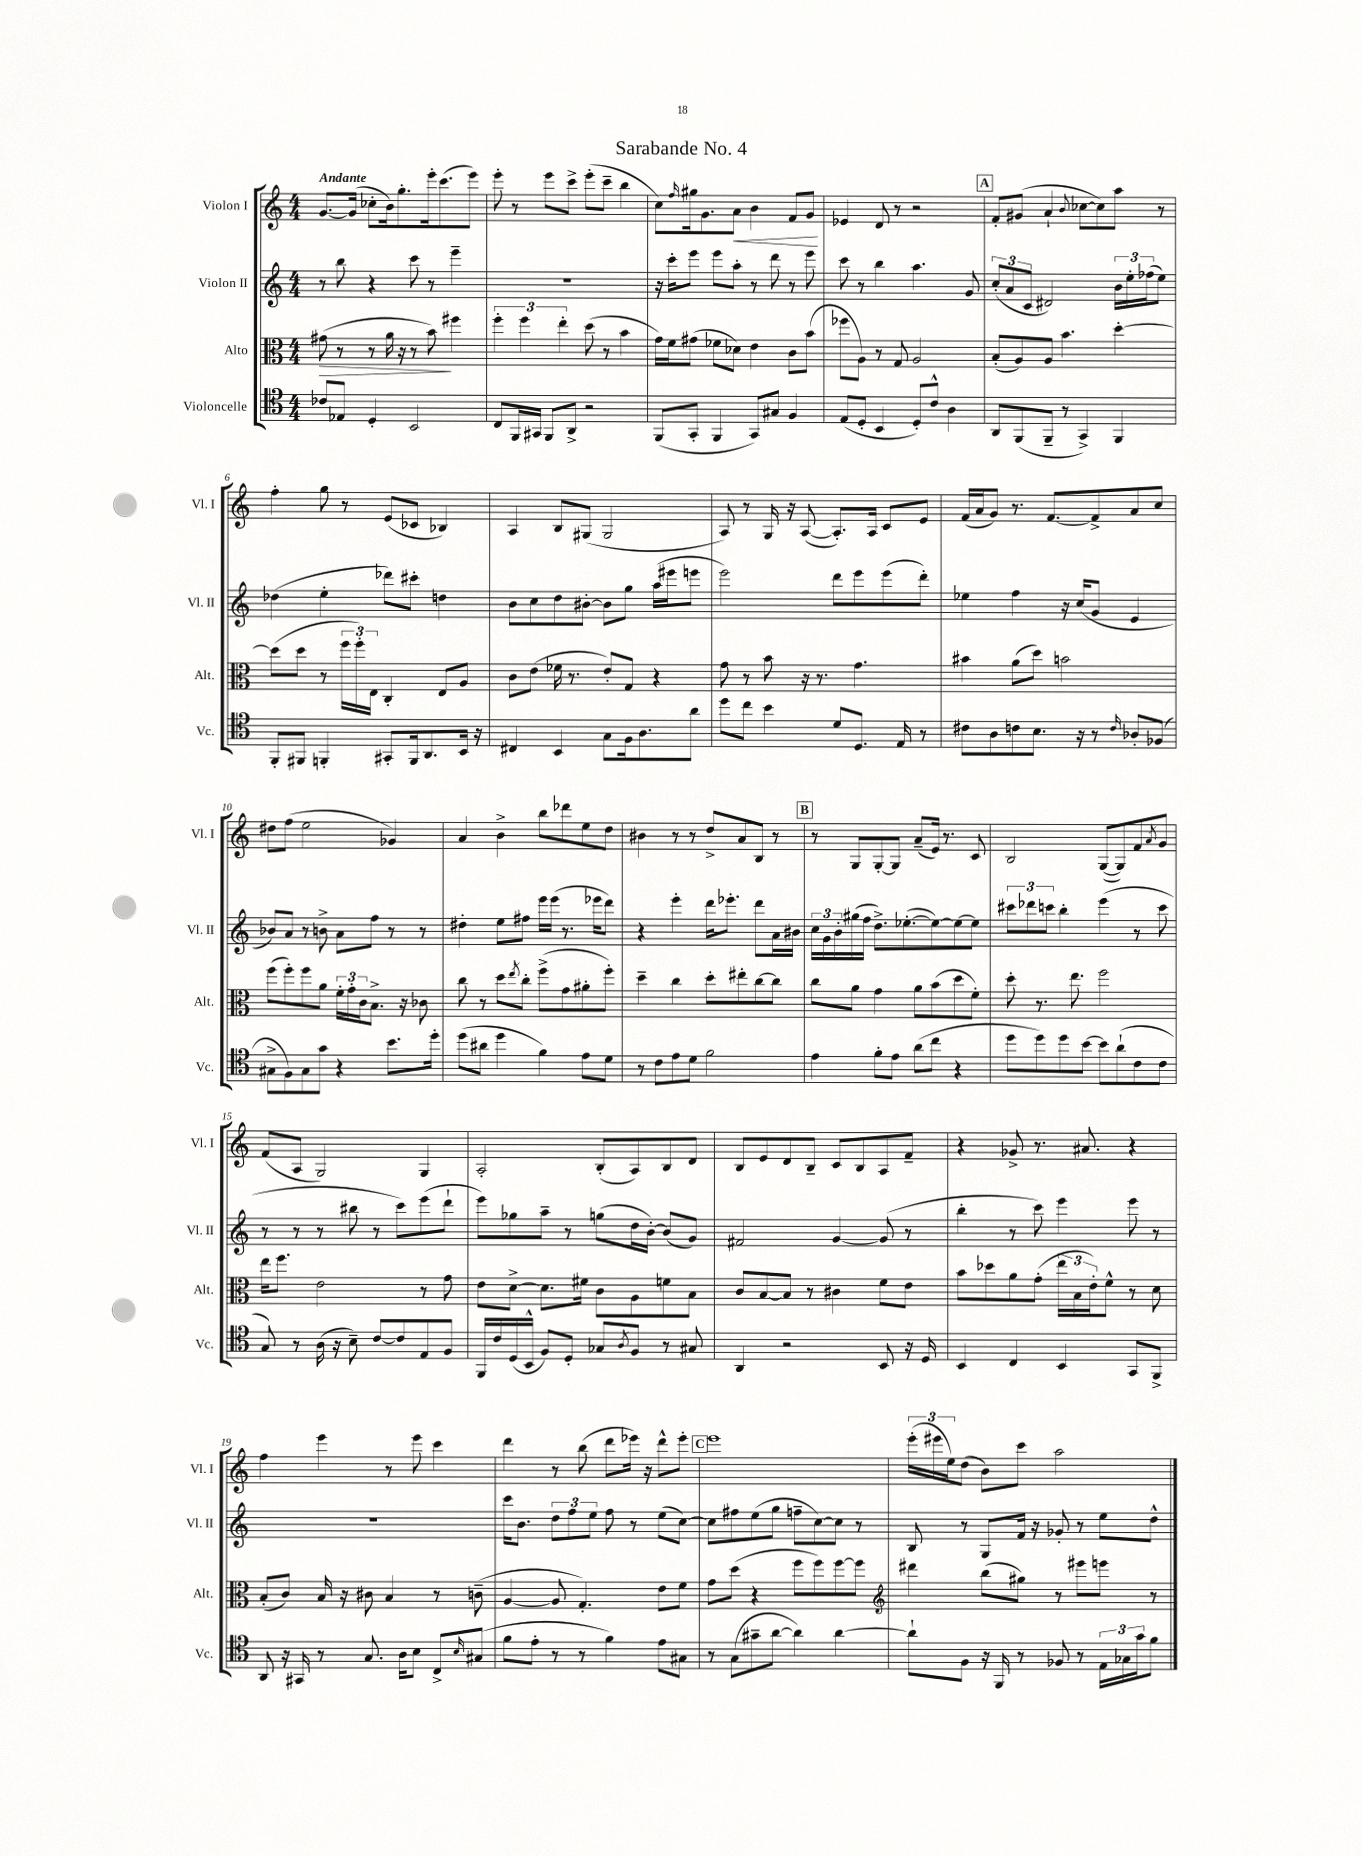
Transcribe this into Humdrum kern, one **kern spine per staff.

**kern	**kern	**kern	**kern
*staff4	*staff3	*staff2	*staff1
*clefC4	*clefC3	*clefG2	*clefG2
*k[]	*k[]	*k[]	*k[]
*M4/4	*M4/4	*M4/4	*M4/4
8c-	(8g#	8r	[8.g
8E-	8r	8bb	.
.	.	.	(16g]
4D'	8r	4r	8cc-'
.	16a	.	16b)
.	16r	.	8.gg'
2BB	8r	8ccc	.
.	8b)	8r	16eee'
.	.	.	(8.ccc
.	4ff#	4eee~	.
.	.	.	8eee)
=	=	=	=
8C	6ff'	1r	8eee'
16FF	.	.	8r
.	6ff	.	.
16GG#	.	.	.
8FF	.	.	8eee
.	6ee'	.	.
8AA^	.	.	8ccc^
2r	(8dd	.	(8eee'
.	8r	.	8ccc~
.	4b	.	4bb
=	=	=	=
(8FF	16g)	16r	8cc)
.	16f	16ccc'	.
.	.	.	16qqff
8GG'	(8g#	8eee	16gg#
.	.	.	8.g
4FF	8f-	8eee	.
.	8d-)	8aa'	8a
8GG)	4e	8r	4b
8G#	.	8ddd	.
4F	8c	8r	8f
.	(8b	8eee	8g
=	=	=	=
(8E	8ff-	8ccc	4e-
8D'	8A)	8r	.
4BB	8r	4bb	8d
.	8G	.	8r
8D')	2A	4.aa	2r
8c^^	.	.	.
4A	.	.	.
.	.	8g	.
=	=	=	=
8AA	(8B'	(12cc'	8f'
.	.	12a	.
(8FF	8A)	.	(8g#
.	.	12c	.
8FF~	8A	2d#)	4a`
8r	4.b	.	.
.	.	.	8qqb
4GG^)	.	.	[8cc-
.	.	.	8cc-])
4FF	[4dd'	24b	8aa
.	.	24ee'	.
.	.	(24ff-	.
.	.	8ee)	8r
=	=	=	=
8FF'	(8dd]	(4dd-	4ff'
8FF#	8dd	.	.
4FF'	8r	4ee'	8gg
.	24ff	.	8r
.	24ff')	.	.
.	24E	.	.
8GG#'	4C'	8ddd-)	(8e
16FF	.	8ccc#'	8c-
8.AA	.	.	.
.	8E	4dd	4B-)
16BB	8A	.	.
16r	.	.	.
=	=	=	=
4C#	8c	8b	4A
.	(8e	8cc	.
4BB	16f-	8dd	8B
.	8.r	.	.
.	.	[8b#'	(8G#
8G	8e')	8b#]	2G#
16F	8G	8gg	.
8.A	.	.	.
.	4r	(16aa	.
.	.	16eee#	.
8a	.	8eee	.
=	=	=	=
8dd	8g	2eee)	8A)
8cc	8r	.	8r
4b	8b	.	16G
.	.	.	16r
.	16r	.	([8A
.	8.r	.	.
8d	.	8ddd	8.A'])
8.D	4.g	8eee	.
.	.	.	16A
.	.	(8eee	8c
16E	.	.	.
8r	.	8ddd')	8e
=	=	=	=
8c#	4b#	4ee-	(16f
.	.	.	16a
8A	.	.	8g)
8c	(8a	4ff	8.r
8.B	8dd)	.	.
.	.	.	[8.f
.	2b	16r	.
16r	.	(16cc	.
8r	.	8g	8f^]
16qqc	.	.	.
8A-'	.	4e	8a
(8F-	.	.	8cc
=	=	=	=
8G#^	(8ff	8b-)	8dd#
8F)	8ff')	8a	(8ff
8G#	8ff	8r	2ee
8g	8a	8b^	.
4r	24f'	8a	.
.	24g'	.	.
.	24c	.	.
.	8.B^	8ff	.
8.b	.	8r	4g-)
.	16r	.	.
.	8c-	8r	.
16dd'	.	.	.
=	=	=	=
(8dd	8cc	4dd#'	4a
8a#	8r	.	.
4dd	8dd	8ee	4b^
.	8qee	.	.
.	8cc'	8ff#	.
4f)	(8ff^	16eee	8bb
.	.	(16eee	.
.	8g	8.r	8ddd-
8e	8a#'	.	8ee
.	.	16eee-	.
8d	8ff')	8ddd)	8dd
=	=	=	=
8r	4dd~	4r	4b#
8c	.	.	.
8e	4cc	4eee'	8r
8d	.	.	8r
2f	8dd'	16ddd	8dd^
.	.	8.eee-'	.
.	8ee#'	.	8a
.	[8cc	8ddd	8B
.	8cc]	16a	8r
.	.	16b#	.
=	=	=	=
4e	8cc	24cc	8r
.	.	24g	.
.	.	24b'	.
.	8a	(16gg#	8G
.	.	16ff	.
8f'	4g	8.dd^)	[8G'
8e	.	.	8G]
.	.	([8.ee-'	.
(8a	8a	.	(8a~
8cc	(8b	8ee-_)	16e)
.	.	.	8.r
4r	8dd	8ee-_	.
.	8f')	8ee-]	8c
=	=	=	=
8dd	8dd'	12ccc#	2B
.	.	12ddd-	.
8dd)	8.r	.	.
.	.	12ccc	.
8dd	.	4bb'	.
.	8.ee	.	.
[8b	.	.	.
8b]	2ff	(4eee	([8G
(8a`	.	.	8G])
8c	.	8r	8f
.	.	.	8qa
8c	.	8ccc	8g
=	=	=	=
8G)	16ee	8r	(8f
.	8.ff	.	.
8r	.	8r	8A
(16A	2e	8r	2G)
16r	.	.	.
8B~)	.	8bb#	.
[8c	.	8r	.
8c]	.	8ccc)	.
8E	8r	(8eee	4G
8F	8g	8ddd`	.
=	=	=	=
16FF	8e	8eee)	2A'
16c	.	.	.
(16D	[8d^	8gg-	.
16BB^^	.	.	.
8F)	8.d]	8aa~	.
8D'	.	8r	.
.	16f#	.	.
8G-	8c	(8gg	(8B'
8qA	.	.	.
8F	8A	16dd	8A)
.	.	[16b')	.
8r	8f	(8b]	8B
8G#	8B	8g)	8d
=	=	=	=
4AA	8c	2f#	8B
.	[8B	.	8e
2r	8B]	.	8d
.	8r	.	8B~
.	4c#	[4g	8c
.	.	.	8B
8BB	8f	(8g]	8A
16r	8e	8r	8f~
16D	.	.	.
=	=	=	=
4BB	8b	4bb'	4r
.	8dd-	.	.
4C	8a	8r	8g-^
.	(8g'	8ccc)	8.r
4BB	24ee	4eee	.
.	24B	.	.
.	.	.	8.a#
.	24e')	.	.
.	8f^^	.	.
8GG	8r	8eee	4r
8FF^	8d	8r	.
=	=	=	=
8AA	(8B'	1r	4ff
16r	8c)	.	.
16GG#	.	.	.
8r	16B	.	4eee
.	16r	.	.
8.G	8c#	.	.
.	4B	.	8r
16A	.	.	.
8B	.	.	8eee
8C^	8r	.	4ccc
16qqB	.	.	.
(8G#	(8c~	.	.
=	=	=	=
8f	[4A	16ccc	4ddd
.	.	8.b	.
8e'	.	.	.
8r	8A]	12dd	8r
.	.	12ff	.
8r	4.G')	.	(8bb
.	.	12ee	.
4f)	.	8ff	8ddd
.	.	8r	16eee-)
.	.	.	16r
8e	8e	(8ee	8ddd^^
8G#	8f	[8cc)	8eee-'
=	=	=	=
8r	8g	8cc]	1eee
(8G	(8dd	8ff#	.
8g#~	4r	(8ee	.
[8a	.	8gg	.
4a])	8ff	8ff~	.
.	8ff)	[8cc)	.
[4a	[8ff	8cc]	.
.	8ff]	8r	.
=	=	=	=
*	*clefG2	*	*
8a`]	4ddd#	8B	(24eee'
.	.	.	24eee#
.	.	.	24ee)
8F	.	8r	(8dd
16r	(8bb	8G	8b)
16FF	.	.	.
8r	8gg#)	16f	8ccc
.	.	16r	.
8F-	8r	8g-'	2aa
8r	8eee#	8r	.
24E	8eee	8ee	.
24G-	.	.	.
24g	.	.	.
8f	8r	8dd^^	.
==	==	==	==
*-	*-	*-	*-
